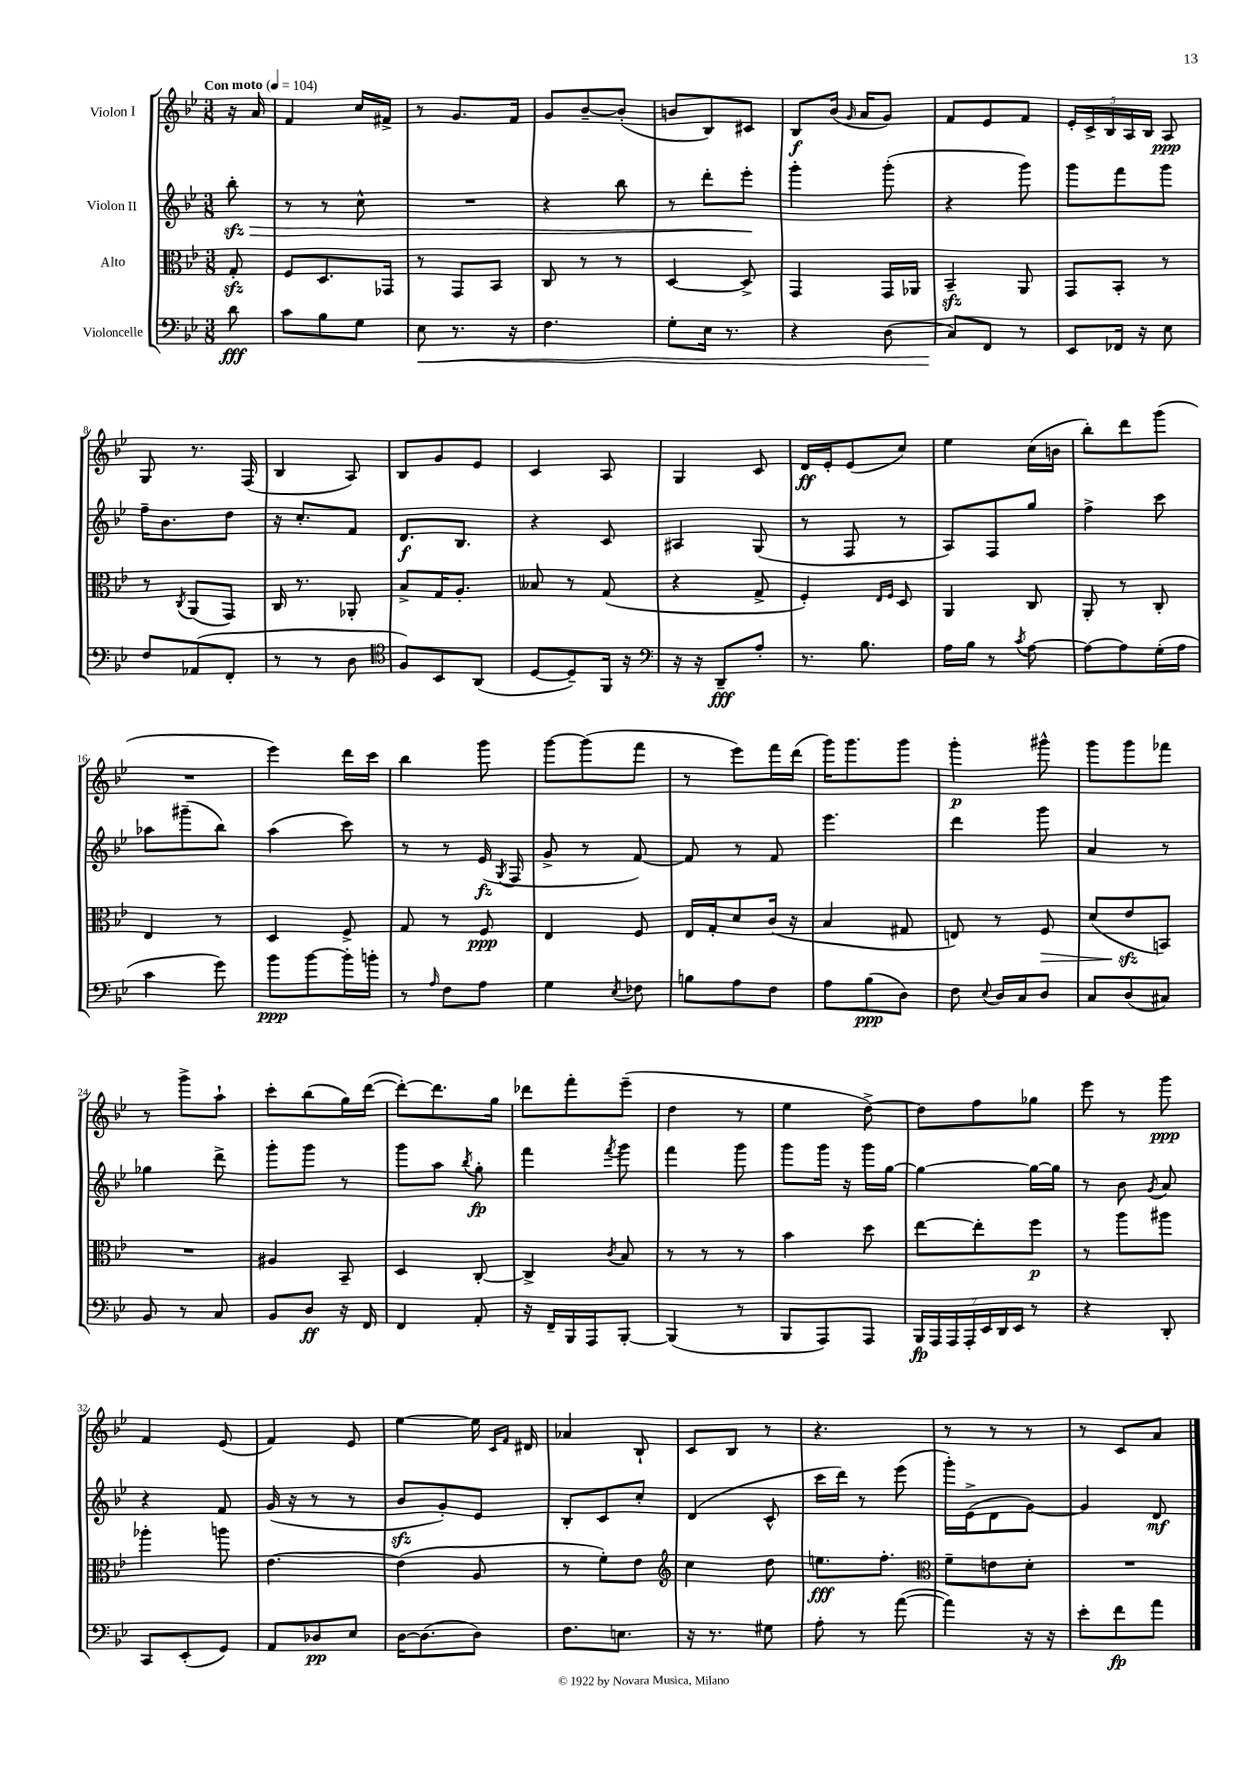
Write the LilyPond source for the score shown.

<<
\new StaffGroup <<
\new Staff = "s0" \with { instrumentName = "Violon I" } {
    \clef treble \key bes \major \numericTimeSignature \time 3/8 \partial 8 \tempo "Con moto" 4 = 104
    \autoBeamOff r16 a'16 |
    f'4 c''16[ fis'16]-> |
    r8 g'8.[ f'16] |
    g'8[ bes'8~-- bes'8]-.( |
    b'8[ bes8) cis'8] |
    bes8[\f bes'16]( \grace { g'16 } a'16[ g'8]) |
    f'8[ ees'8 f'8] |
    \tuplet 5/4 { ees'16[-. c'16-> bes16 a16 bes16] } a8\ppp |
    g8 r8. f16( |
    bes4 a8) |
    bes8[ g'8 ees'8] |
    c'4 a8 |
    g4 c'8 |
    d'16[\ff ees'16-. ees'8( c''8]) |
    ees''4 c''16[( b'16] |
    bes''8[-.) d'''8 g'''8]( |
    R4. |
    ees'''4) d'''16[ c'''16] |
    bes''4 g'''8 |
    g'''8[~ g'''8( f'''8] |
    r8 ees'''8[) f'''16 d'''16]( |
    g'''16[) g'''8. g'''8] |
    g'''4-.\p gis'''8-^ |
    g'''8[ g'''8 fes'''8] |
    r8 g'''8[-> a''8]-! |
    c'''8[-. bes''8( g''16) d'''16]~( |
    d'''8[~-.) d'''8. g''16] |
    des'''8[ f'''8-. ees'''8]--( |
    d''4 r8 |
    ees''4 d''8~->) |
    d''8[ f''8 ges''8] |
    ees'''8 r8 g'''8\ppp |
    f'4 ees'8( |
    f'4) ees'8 |
    ees''4~ ees''16 \grace { c'16[ f'16] } dis'16 |
    aes'4 bes8-! |
    c'8[ bes8] r8 |
    r4. |
    r8 r8 r8 |
    r8 c'8[ a'8] \bar "|." |
}
\new Staff = "s1" \with { instrumentName = "Violon II" } {
    \clef treble \key bes \major \numericTimeSignature \time 3/8 \partial 8
    \autoBeamOff bes''8-.\sfz\> |
    r8 r8 c''8-^ |
    R4. |
    r4 bes''8 |
    r8 d'''8[-. ees'''8]-.\! |
    g'''4-. g'''8-.( |
    r4 g'''8) |
    g'''8[ f'''8 g'''8] |
    f''16[-- bes'8. d''8] |
    r16 c''8.[-. f'8] |
    d'8.[\f bes8.] |
    r4 c'8 |
    ais4 g8( |
    r8 f8 r8 |
    a8[) f8 g''8] |
    f''4-> c'''8 |
    aes''8[ gis'''8--( bes''8]) |
    a''4( c'''8) |
    r8 r8 ees'16\fz( \acciaccatura { g8 } f16 |
    g'8-> r8 f'8~) |
    f'8 r8 f'8 |
    ees'''4. |
    d'''4 g'''8 |
    a'4 r8 |
    ges''4 d'''8-> |
    g'''8[-. g'''8] r8 |
    g'''8[ a''8] \acciaccatura { bes''8 } g''8-.\fp |
    f'''4 \acciaccatura { f'''8 } g'''8 |
    f'''4 g'''8 |
    g'''8[ g'''16] r16 g'''16[ g''16]~ |
    g''4~ g''16[~ g''16] |
    r8 bes'8 \acciaccatura { g'8 } a'8 |
    r4 f'8 |
    g'16( r16 r8 r8 |
    bes'8[\sfz g'8-.) ees'8] |
    bes8[-. c'8 c''8]-. |
    d'4( c'8-^ |
    c'''16[ d'''16]) r8 ees'''8( |
    g'''16[-.) ees'16->( d'8 g'8]~) |
    g'4 d'8\mf \bar "|." |
}
\new Staff = "s2" \with { instrumentName = "Alto" } {
    \clef alto \key bes \major \numericTimeSignature \time 3/8 \partial 8
    \autoBeamOff g8-.\sfz |
    f8[ d8. ges,16] |
    r8 g,8[ bes,8] |
    c8 r8 r8 |
    d4~ d8-> |
    g,4 g,16[ aes,16] |
    bes,4--\sfz a,8 |
    g,8[ bes,8]-. r8 |
    r8 \acciaccatura { c8 } a,8[( g,8]) |
    c16 r8. aes,8-. |
    bes8[-> g16 a8.]-. |
    beses8 r8 g8( |
    r4 g8-> |
    f4-.) \grace { ees16[ f16] } d8 |
    a,4 c8 |
    a,8-. r8 c8-. |
    ees4 r8 |
    d4 f8-> |
    g8 r8 f8\ppp |
    ees4 f8 |
    ees16[ g16-. d'8 c'16]( r16 |
    bes4 gis8 |
    e8) r8 f8\> |
    d'8[( ees'8\sfz\! b,8]) |
    R4. |
    ais4 bes,8-- |
    d4 c8~-. |
    c4-> \acciaccatura { c'8 } bes8 |
    r8 r8 r8 |
    bes'4 d''8 |
    ees''8[~ ees''8-. f''8]\p |
    r8 a''8[ ais''8] |
    aes''4-. a''8 |
    ees'4.~ |
    ees'4( a8 |
    r8 f'8[-.) ees'8] |
    \clef treble c''4 d''8 |
    e''8.[\fff f''8.]-. |
    \clef alto f'8[-- e'8 d'8]-. |
    R4. \bar "|." |
}
\new Staff = "s3" \with { instrumentName = "Violoncelle" } {
    \clef bass \key bes \major \numericTimeSignature \time 3/8 \partial 8
    \autoBeamOff d'8\fff |
    c'8[ bes8 g8] |
    ees8\< r8. r16 |
    f4. |
    g8[-. ees16] r8. |
    r4 d8( |
    c8[\!) f,8] r8 |
    ees,8[ fes,16] r16 ees8 |
    f8[ aes,8( f,8]-. |
    r8 r8 d8 |
    \clef tenor f8[) bes,8 a,8]( |
    d8[~ d8--) f,16] r16 |
    \clef bass r16 r16 d,8[--\fff a8]-. |
    r8. bes8. |
    a16[ bes16] r8 \acciaccatura { c'8 } a8~ |
    a8[~ a8 g16-.( a16] |
    c'4 g'8) |
    bes'8[\ppp bes'8~ bes'16-. b'16]-. |
    r8 \grace { a16 } f8[ a8] |
    g4 \acciaccatura { ees8 } fes8 |
    b8[ a8 f8] |
    a8[ bes8\ppp( d8]) |
    f8 \appoggiatura { ees8 } d16[ c16 d8] |
    c8[ d8( cis8]) |
    bes,8 r8 c8 |
    bes,8[ d8]\ff r16 f,16 |
    f,4 a,8-. |
    r16 f,16[-- bes,,16 a,,16 bes,,8]~-. |
    bes,,4( r8 |
    bes,,8[ a,,8) a,,8] |
    \tuplet 7/4 { bes,,16[\fp a,,16 a,,16 a,,16-. ees,16 d,16 ees,16] } r8 |
    r4 d,8-. |
    c,8[ ees,8-.( g,8]) |
    a,8[ des8\pp ees8] |
    d16[~ d8.( d8]) |
    f8.[ e8.] |
    r16 r8. gis8 |
    a8-. r8 a'8~( |
    a'4) r16 r16 |
    ees'8[-. f'8\fp a'8] \bar "|." |
}
>>
>>
